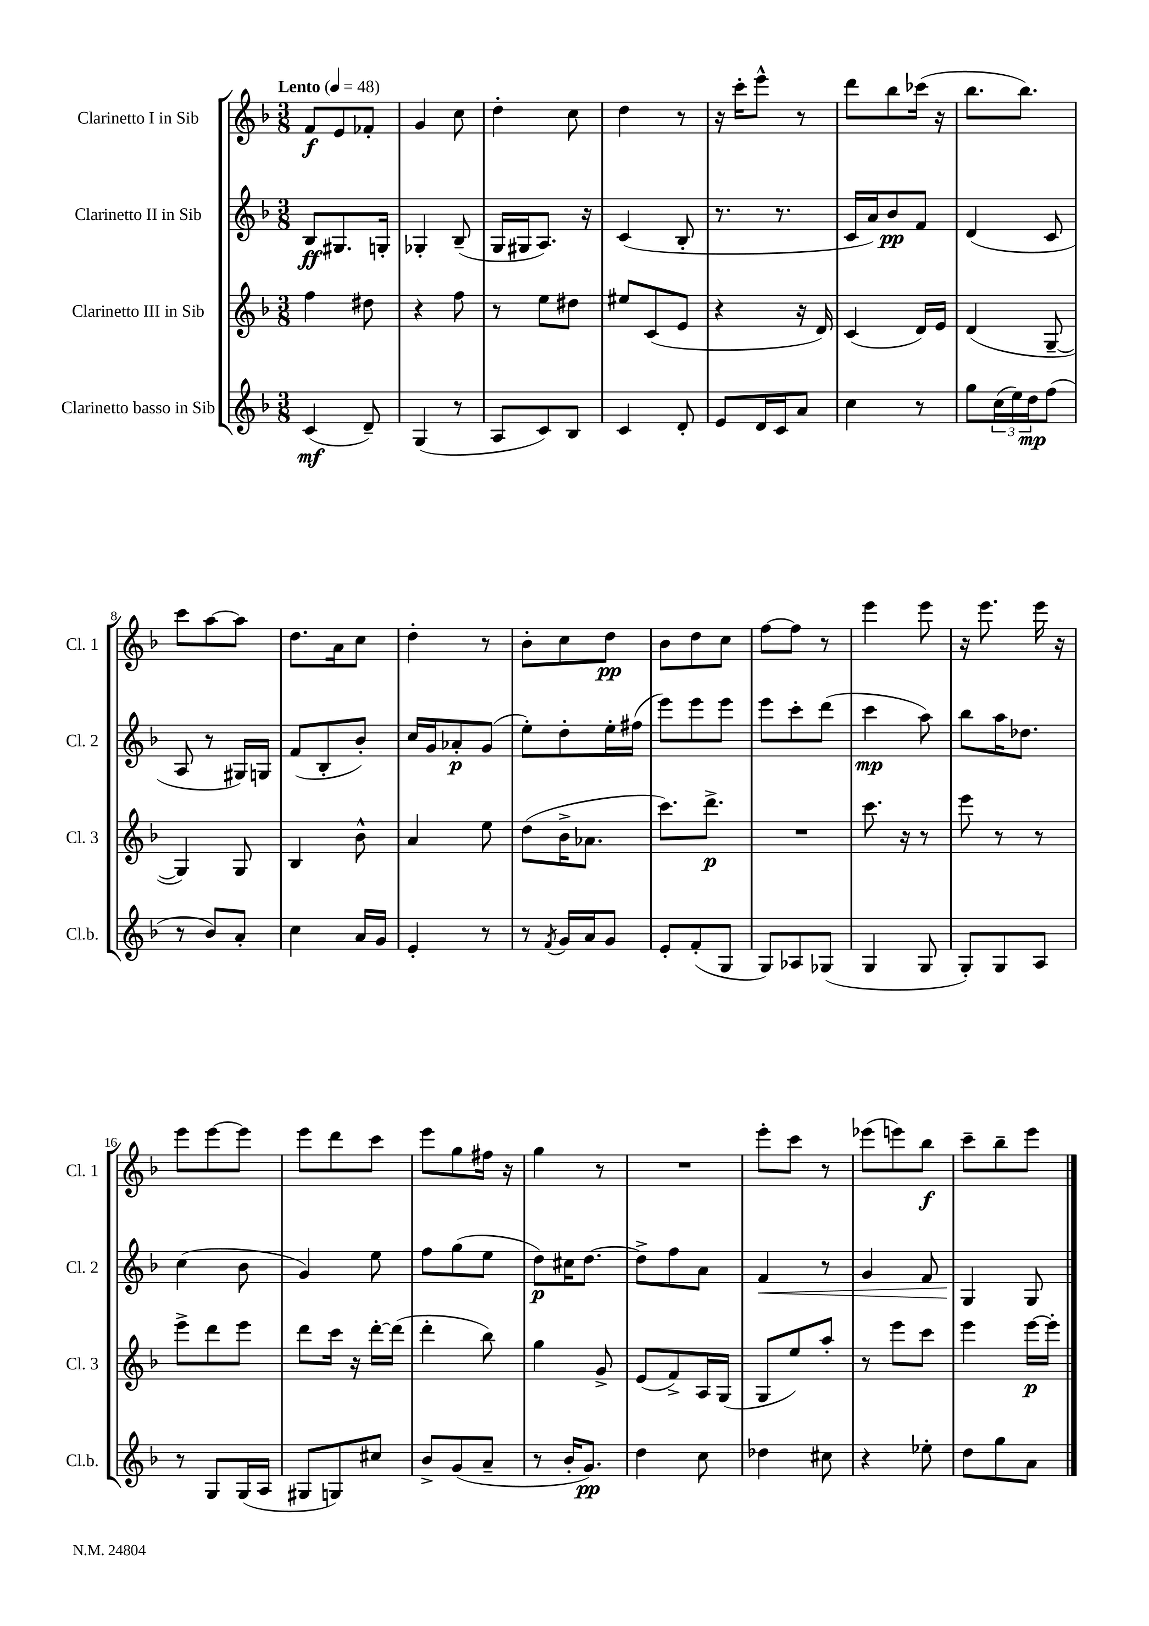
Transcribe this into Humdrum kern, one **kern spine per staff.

**kern	**dynam	**kern	**dynam	**kern	**dynam	**kern	**dynam
*part4	*part4	*part3	*part3	*part2	*part2	*part1	*part1
*staff4	*staff4	*staff3	*staff3	*staff2	*staff2	*staff1	*staff1
*I"Clarinetto basso in Sib	*	*I"Clarinetto III in Sib	*	*I"Clarinetto II in Sib	*	*I"Clarinetto I in Sib	*
*I'Cl.b.	*	*I'Cl. 3	*	*I'Cl. 2	*	*I'Cl. 1	*
*clefG2	*	*clefG2	*	*clefG2	*	*clefG2	*
*k[b-]	*	*k[b-]	*	*k[b-]	*	*k[b-]	*
*M3/8	*	*M3/8	*	*M3/8	*	*M3/8	*
*MM48	*	*MM48	*	*MM48	*	*MM48	*
=1	=1	=1	=1	=1	=1	=1	=1
!	!	!	!	!	!	!LO:TX:a:B:t=Lento	!
(4c/	mf	4ff\	.	8B-/L	ff	8f/L	f
.	.	.	.	8.G#X/	.	8e/	.
8d~/)	.	8dd#X\	.	.	.	8f-X'/J	.
.	.	.	.	16Gn'/Jk	.	.	.
=2	=2	=2	=2	=2	=2	=2	=2
(4G/	.	4r	.	4G-X'/	.	4g/	.
8r	.	8ff\	.	(8B-~/	.	8cc\	.
=3	=3	=3	=3	=3	=3	=3	=3
8A/L	.	8r	.	16G/LL	.	4dd'\	.
.	.	.	.	16G#X/J	.	.	.
8c/)	.	8ee\L	.	8.A/J)	.	.	.
8B-/J	.	8dd#X\J	.	.	.	8cc\	.
.	.	.	.	16r	.	.	.
=4	=4	=4	=4	=4	=4	=4	=4
4c/	.	8ee#X/L	.	(4c/	.	4dd\	.
.	.	(8c/	.	.	.	.	.
8d'/	.	8e/J	.	8B-'/	.	8r	.
=5	=5	=5	=5	=5	=5	=5	=5
8e/L	.	4r	.	8.r	.	16r	.
.	.	.	.	.	.	16ccc'\KL	.
16d/L	.	.	.	.	.	8eee^^\J	.
16c/J	.	.	.	8.r	.	.	.
8a/J	.	16r	.	.	.	8r	.
.	.	16d/)	.	.	.	.	.
=6	=6	=6	=6	=6	=6	=6	=6
4cc\	.	(4c/	.	16c/LL	.	8ddd\L	.
.	.	.	.	16a/J)	.	.	.
.	.	.	.	8b-/	pp	8bb-\	.
8r	.	16d/LL)	.	8f/J	.	(16ccc-X\Jk	.
.	.	16e/JJ	.	.	.	16r	.
=7	=7	=7	=7	=7	=7	=7	=7
8gg\L	.	(4d/	.	(4d/	.	8.bb-\L	.
(24cc\L	.	.	.	.	.	.	.
24ee\)	.	.	.	.	.	.	.
.	.	.	.	.	.	8.bb-\J)	.
24dd\J	mp	.	.	.	.	.	.
(8ff\J	.	[8G~/	.	8c/	.	.	.
!!LO:LB:g=z
=8	=8	=8	=8	=8	=8	=8	=8
8r	.	4G/])	.	8A/	.	8ccc\L	.
8b-/L)	.	.	.	8r	.	[8aa\	.
8a'/J	.	8G/	.	16G#X/LL)	.	8aa\J]	.
.	.	.	.	16Gn/JJ	.	.	.
=9	=9	=9	=9	=9	=9	=9	=9
4cc\	.	4B-/	.	(8f/L	.	8.dd\L	.
.	.	.	.	8B-'/	.	.	.
.	.	.	.	.	.	16a\k	.
16a/LL	.	8b-^^\	.	8b-'/J)	.	8cc\J	.
16g/JJ	.	.	.	.	.	.	.
=10	=10	=10	=10	=10	=10	=10	=10
4e'/	.	4a/	.	16cc/LL	.	4dd'\	.
.	.	.	.	16g/J	.	.	.
.	.	.	.	8a-X'/	p	.	.
8r	.	8ee\	.	(8g/J	.	8r	.
=11	=11	=11	=11	=11	=11	=11	=11
8r	.	(8dd\L	.	8ee'\L)	.	8b-'\L	.
8qf/	.	.	.	.	.	.	.
16g/LL	.	16b-^\K	.	8dd'\	.	8cc\	.
16a/J	.	8.a-X\J	.	.	.	.	.
8g/J	.	.	.	16ee'\L	.	8dd\J	pp
.	.	.	.	(16ff#X\JJ	.	.	.
=12	=12	=12	=12	=12	=12	=12	=12
8e'/L	.	8.ccc\L)	.	8eee\L)	.	8b-\L	.
(8f'/	.	.	.	8eee\	.	8dd\	.
.	.	8.ddd^\J	p	.	.	.	.
8G/J	.	.	.	8eee\J	.	8cc\J	.
=13	=13	=13	=13	=13	=13	=13	=13
8G/L)	.	4.r	.	8eee\L	.	[8ff\L	.
8A-X/	.	.	.	8ccc'\	.	8ff\J]	.
(8G-X/J	.	.	.	(8ddd\J	.	8r	.
=14	=14	=14	=14	=14	=14	=14	=14
4G/	.	8.ccc\	.	4ccc\	mp	4eee\	.
.	.	16r	.	.	.	.	.
8G/	.	8r	.	8aa\)	.	8eee\	.
=15	=15	=15	=15	=15	=15	=15	=15
8G'/L)	.	8eee\	.	8bb-\L	.	16r	.
.	.	.	.	.	.	8.eee\	.
8G/	.	8r	.	16aa\K	.	.	.
.	.	.	.	8.dd-X\J	.	.	.
8A/J	.	8r	.	.	.	16eee\	.
.	.	.	.	.	.	16r	.
!!LO:LB:g=z
=16	=16	=16	=16	=16	=16	=16	=16
8r	.	8eee^\L	.	(4cc\	.	8eee\L	.
8G/L	.	8ddd\	.	.	.	[8eee\	.
(16G/L	.	8eee\J	.	8b-\	.	8eee\J]	.
16A/JJ	.	.	.	.	.	.	.
=17	=17	=17	=17	=17	=17	=17	=17
8G#X/L	.	8ddd\L	.	4g/)	.	8eee\L	.
8Gn/)	.	16ccc\Jk	.	.	.	8ddd\	.
.	.	16r	.	.	.	.	.
8cc#X/J	.	[16ddd'\LL	.	8ee\	.	8ccc\J	.
.	.	(16ddd\JJ]	.	.	.	.	.
=18	=18	=18	=18	=18	=18	=18	=18
8b-^/L	.	4ddd'\	.	8ff\L	.	8eee\L	.
(8g/	.	.	.	(8gg\	.	8gg\	.
8a~/J	.	8bb-\)	.	8ee\J	.	16ff#X\Jk	.
.	.	.	.	.	.	16r	.
=19	=19	=19	=19	=19	=19	=19	=19
8r	.	4gg\	.	8dd\L)	p	4gg\	.
16b-'/KL	.	.	.	16cc#X\K	.	.	.
8.g/J)	pp	.	.	[8.dd\J	.	.	.
.	.	8g^/	.	.	.	8r	.
=20	=20	=20	=20	=20	=20	=20	=20
4dd\	.	(8e/L	.	8dd^\L]	.	4.r	.
.	.	8f^/)	.	8ff\	.	.	.
8cc\	.	16A/L	.	8a\J	.	.	.
.	.	(16G/JJ	.	.	.	.	.
=21	=21	=21	=21	=21	=21	=21	=21
!	!	!	!	!	!LO:HP:b	!	!
4dd-X\	.	8G/L	.	4f/	<	8eee'\L	.
.	.	8ee/)	.	.	.	8ccc\J	.
8cc#X\	.	8aa'/J	.	8r	.	8r	.
=22	=22	=22	=22	=22	=22	=22	=22
4r	.	8r	.	4g/	.	(8eee-X\L	.
.	.	8eee\L	.	.	.	8eeen\)	.
8ee-X'\	.	8ccc\J	.	8f/	.	8bb-\J	f
=23	=23	=23	=23	=23	=23	=23	=23
8dd\L	.	4eee\	.	4G/	.	8ccc~\L	.
8gg\	.	.	.	.	.	8bb-~\	.
8a\J	.	[16eee\LL	p	8G/	[	8eee\J	.
.	.	16eee'\JJ]	.	.	.	.	.
==	==	==	==	==	==	==	==
*-	*-	*-	*-	*-	*-	*-	*-
